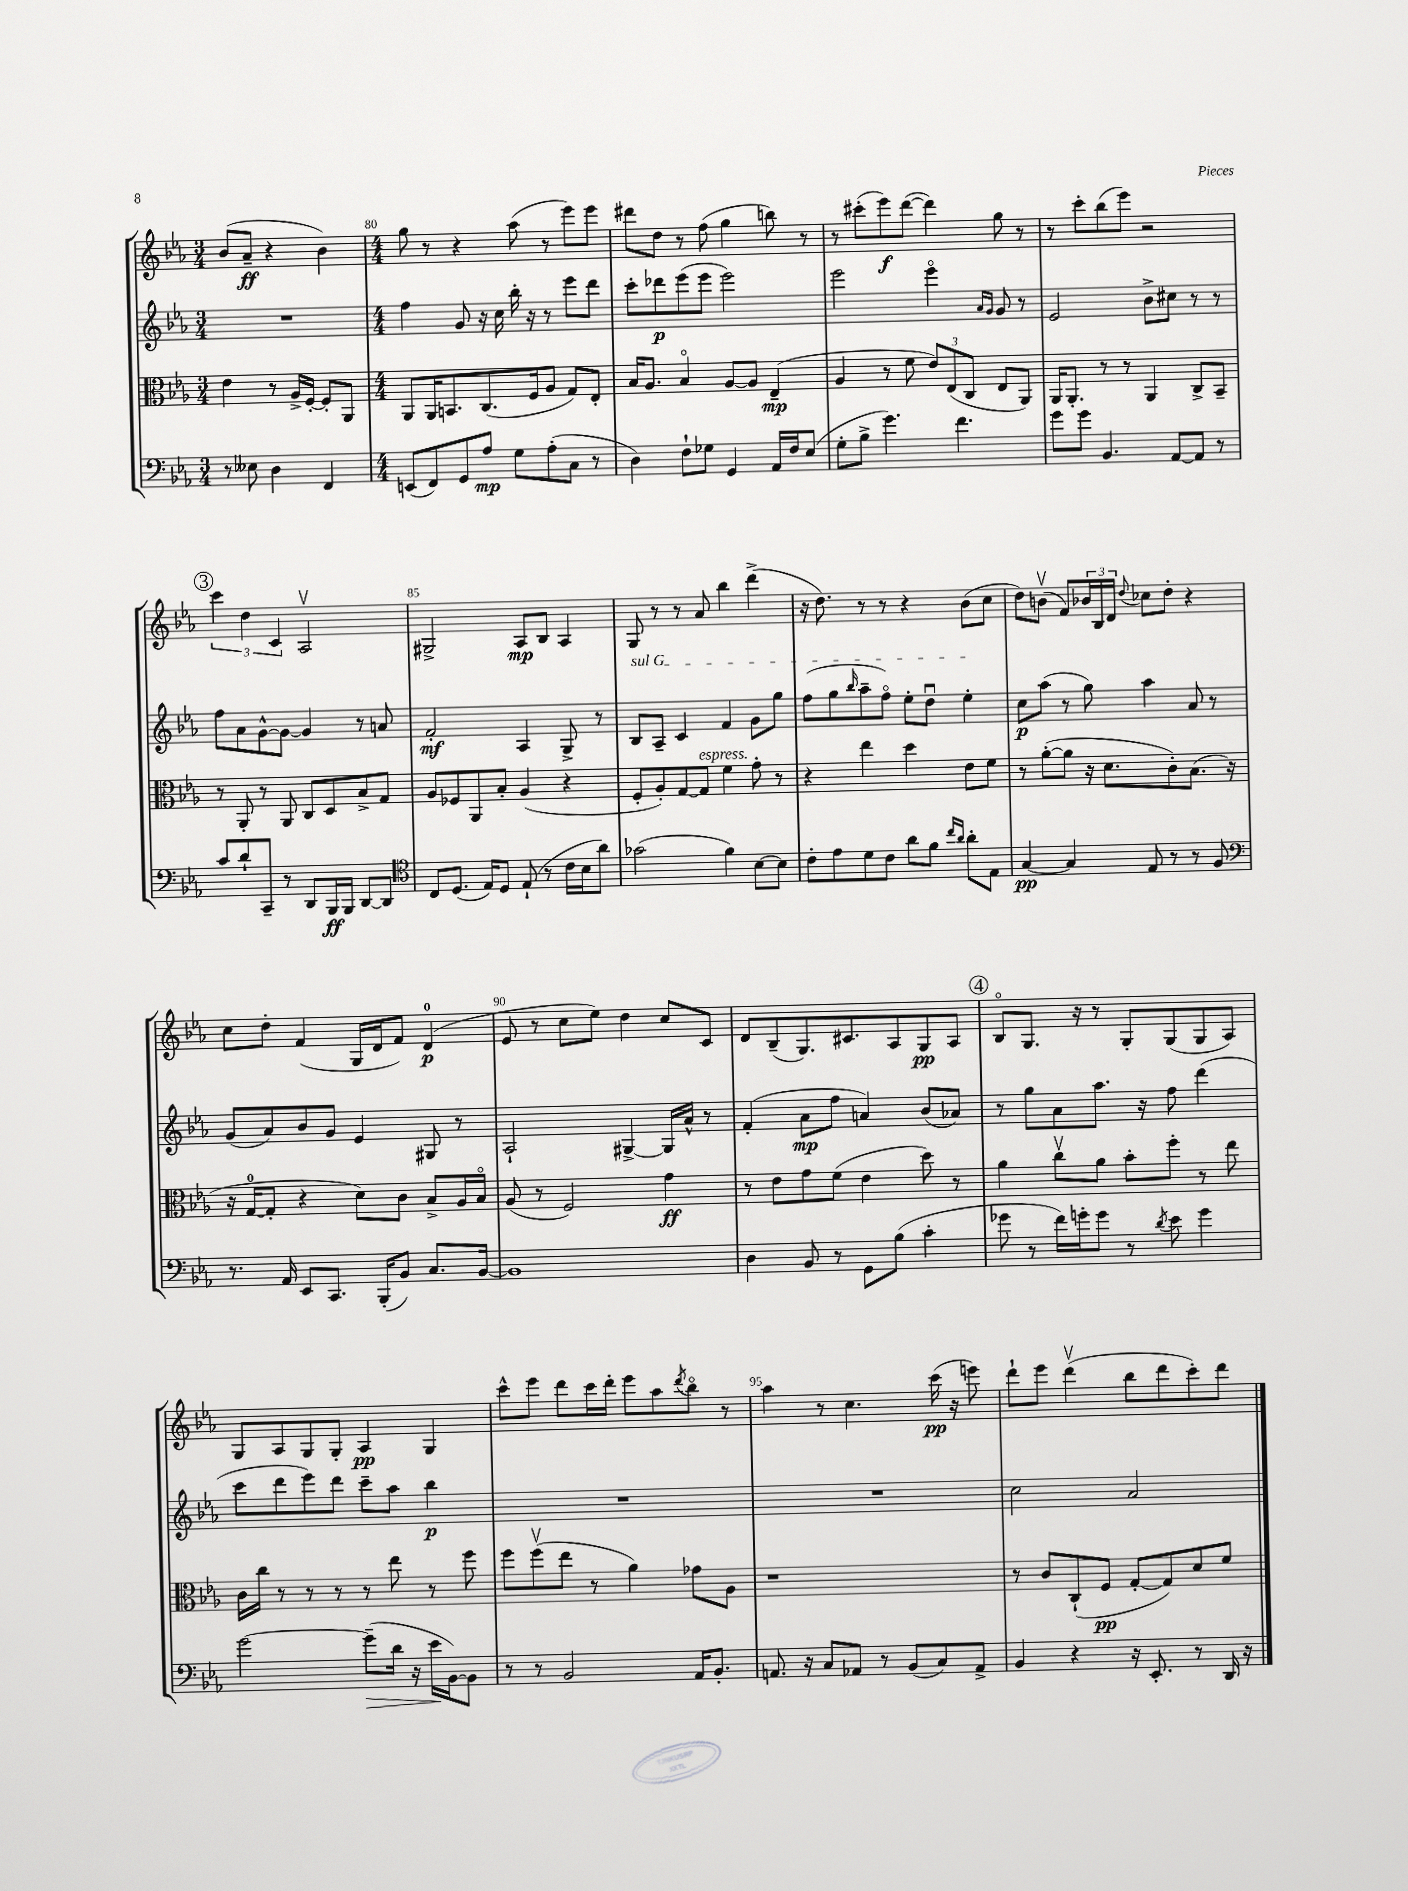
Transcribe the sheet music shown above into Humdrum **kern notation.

**kern	**dynam	**kern	**dynam	**kern	**dynam	**kern	**dynam
*part4	*part4	*part3	*part3	*part2	*part2	*part1	*part1
*staff4	*staff4	*staff3	*staff3	*staff2	*staff2	*staff1	*staff1
*clefF4	*	*clefC3	*	*clefG2	*	*clefG2	*
*k[b-e-a-]	*	*k[b-e-a-]	*	*k[b-e-a-]	*	*k[b-e-a-]	*
*M3/4	*	*M3/4	*	*M3/4	*	*M3/4	*
=79	=79	=79	=79	=79	=79	=79	=79
8r	.	4e-\	.	2.r	.	(8b-/L	.
8E--X\	.	.	.	.	.	8a-~/J	ff
4D\	.	8r	.	.	.	4r	.
.	.	16A-^/LL	.	.	.	.	.
.	.	[16F'/JJ	.	.	.	.	.
4FF/	.	8F'/L]	.	.	.	4b-\)	.
.	.	8AA-/J	.	.	.	.	.
=80	=80	=80	=80	=80	=80	=80	=80
*M4/4	*	*M4/4	*	*M4/4	*	*M4/4	*
(8EEn/L	.	8AA-/L	.	4ff\	.	8gg\	.
8FF/)	.	16AA-/K	.	.	.	8r	.
.	.	8.BBn/	.	.	.	.	.
8GG/	.	.	.	8g/	.	4r	.
8A-/J	mp	(8.C/	.	16r	.	.	.
.	.	.	.	16cc\	.	.	.
8G\L	.	.	.	16bb-'\	.	(8aa-\	.
.	.	16F/k	.	16r	.	.	.
(8A-'\	.	8A-/J	.	8r	.	8r	.
8C\J	.	8G/L)	.	8eee-\L	.	8eee-\L)	.
8r	.	8E-'/J	.	8ddd\J	.	8eee-\J	.
=81	=81	=81	=81	=81	=81	=81	=81
4D\)	.	16B-/KL	.	8ccc'\L	.	8ddd#X\L	.
.	.	8.A-/J	.	.	.	.	.
.	.	.	.	8ddd-X\	p	8dd\J	.
8F`\L	.	4B-/	.	(8eee-\	.	8r	.
8G-X\J	.	.	.	8eee-\J	.	(8ff\	.
4GG/	.	[8A-/L	.	2eee-\)	.	4gg\	.
.	.	8A-/J]	.	.	.	.	.
16AA-/LL	.	(4E-~/	mp	.	.	8bbn\)	.
16F/J	.	.	.	.	.	.	.
(8E-/J	.	.	.	.	.	8r	.
=82	=82	=82	=82	=82	=82	=82	=82
8G'\L	.	4A-/	.	2eee-\	.	8r	.
8B-^\J	.	.	.	.	.	(8ccc#X'\L	.
4.g\)	.	8r	.	.	.	8eee-\)	f
.	.	8f\	.	.	.	([8ddd\J	.
.	.	12e-/L)	.	4eee-\	.	4ddd\])	.
.	.	(12E-/	.	.	.	.	.
4.f\	.	.	.	.	.	.	.
.	.	12C/J	.	.	.	.	.
.	.	.	.	16qqa-/LL	.	.	.
.	.	.	.	16qqg/JJ	.	.	.
.	.	8E-/L	.	8g/	.	8gg\	.
.	.	8AA-/J)	.	8r	.	8r	.
=83	=83	=83	=83	=83	=83	=83	=83
8g\L	.	16AA-/KL	.	2e-/	.	8r	.
.	.	8.AA-'/J	.	.	.	.	.
8g\J	.	.	.	.	.	8ccc'\L	.
4.BB-/	.	8r	.	.	.	(8bb-\	.
.	.	8r	.	.	.	8eee-\J)	.
.	.	4AA-/	.	8b-^\L	.	2r	.
[8AA-/L	.	.	.	8cc#X\J	.	.	.
8AA-/J]	.	8C^/L	.	8r	.	.	.
8r	.	8BB-~/J	.	8r	.	.	.
!!LO:LB:g=z
!!LO:REH:place=s1:t=3
=84	=84	=84	=84	=84	=84	=84	=84
8c/L	.	8r	.	8ff\L	.	6ccc\	.
8d`/	.	8AA-'/	.	8a-\	.	.	.
.	.	.	.	.	.	6dd\	.
8CC~/J	.	8r	.	[8g^^\	.	.	.
.	.	.	.	.	.	6c/	.
8r	.	8AA-/	.	8g\J_	.	.	.
8DD/L	.	8C/L	.	4g/]	.	2A-v/	.
16BBB-/L	ff	8D/	.	.	.	.	.
16BBB-/JJ	.	.	.	.	.	.	.
[8DD/L	.	8B-^/	.	8r	.	.	.
8DD/J]	.	8G/J	.	8an/	.	.	.
=85	=85	=85	=85	=85	=85	=85	=85
*clefC4	*	*	*	*	*	*	*
8C/L	.	8A-/L	.	2f'/	mf	2G#X^/	.
(8.D/J	.	8F-X/	.	.	.	.	.
.	.	8AA-/	.	.	.	.	.
16E-/KL)	.	.	.	.	.	.	.
8D/J	.	8B-'/J	.	.	.	.	.
(8E-`/	.	(4A-/	.	4A-/	.	8A-/L	mp
8r	.	.	.	.	.	8B-/J	.
16c\LL	.	4r	.	8G^/	.	4A-/	.
16B-\J	.	.	.	.	.	.	.
8a-\J)	.	.	.	8r	.	.	.
=86	=86	=86	=86	=86	=86	=86	=86
!	!	!	!	!LO:TX:a:i:t=sul G	!	!	!
(2g-X\	.	8F'/L	.	8B-/L	.	8G/	.
.	.	8A-'/)	.	8A-~/J	.	8r	.
.	.	[8G/	.	4c/	.	8r	.
!	!	!LO:TX:a:i:t=espress.	!	!	!	!	!
.	.	8G/J]	.	.	.	8a-/	.
4f\)	.	4f\	.	4f/	.	4bb-\	.
[8B-\L	.	8g'\	.	8g\L	.	(4ddd^\	.
8B-\J]	.	8r	.	8gg\J	.	.	.
=87	=87	=87	=87	=87	=87	=87	=87
8c'\L	.	4r	.	(8ff\L	.	16r	.
.	.	.	.	.	.	8.dd\)	.
8e-\	.	.	.	8gg\	.	.	.
.	.	.	.	16qqbb-/	.	.	.
8d\	.	4ee-\	.	8aa-~\	.	8r	.
8c\J	.	.	.	8ff\J)	.	8r	.
8a-\L	.	4dd\	.	8ee-'\L	.	4r	.
8f\J	.	.	.	8ddu\J	.	.	.
16qqcc/LL	.	.	.	.	.	.	.
16qqa-/JJ	.	.	.	.	.	.	.
8a-'\L	.	8e-\L	.	4ee-'\	.	(8b-\L	.
8E-\J	.	8f\J	.	.	.	8cc\J	.
=88	=88	=88	=88	=88	=88	=88	=88
[4G/	pp	8r	.	8cc\L	p	8dd\L)	.
.	.	([8a-'\L	.	(8aa-\J	.	(8bnv\J	.
4G/]	.	8a-\J]	.	8r	.	8f/L)	.
.	.	16r	.	8gg\)	.	24b-X/L	.
.	.	.	.	.	.	24B-/	.
.	.	8.d\L	.	.	.	.	.
.	.	.	.	.	.	24d/JJ	.
.	.	.	.	.	.	8qqdd/	.
8E-/	.	.	.	4aa-\	.	8cc-X\L	.
8r	.	8c'\)	.	.	.	8dd'\J	.
8r	.	(8.B-\J	.	8a-/	.	4r	.
8F/	.	.	.	8r	.	.	.
.	.	16r	.	.	.	.	.
!!LO:LB:g=z
=89	=89	=89	=89	=89	=89	=89	=89
*clefF4	*	*	*	*	*	*	*
8.r	.	16r	.	(8g/L	.	8cc\L	.
.	.	[16G/KL	.	.	.	.	.
.	.	8G'/J]	.	8a-/)	.	8dd'\J	.
16AA-/	.	.	.	.	.	.	.
8EE-/L	.	4r	.	8b-/	.	(4f/	.
8.CC/J	.	.	.	8g/J	.	.	.
.	.	8d\L)	.	4e-/	.	16G/LL	.
(16BBB-'/KL	.	.	.	.	.	16d/J	.
8BB-/J)	.	8c\J	.	.	.	8f/J)	.
8.C/L	.	8B-^/L	.	8G#X/	.	(4d/	p
.	.	16A-/L	.	8r	.	.	.
[16BB-/Jk	.	16B-/JJ	.	.	.	.	.
=90	=90	=90	=90	=90	=90	=90	=90
1BB-]	.	(8A-/	.	2A-`/	.	8e-/	.
.	.	8r	.	.	.	8r	.
.	.	2F/)	.	.	.	8cc\L	.
.	.	.	.	.	.	8ee-\J)	.
.	.	.	.	[4G#X^/	.	4dd\	.
.	.	4g\	ff	16G#/LL]	.	8cc/L	.
.	.	.	.	16a-^^/JJ	.	.	.
.	.	.	.	8r	.	8c/J	.
=91	=91	=91	=91	=91	=91	=91	=91
4D\	.	8r	.	(4f'/	.	8d/L	.
.	.	8e-\L	.	.	.	(8B-~/	.
8BB-/	.	8g\	.	8a-\L	mp	8.G/)	.
8r	.	(8f\J	.	8ff\J	.	.	.
.	.	.	.	.	.	8.c#X/	.
8GG\L	.	4e-\	.	4an/)	.	.	.
(8B-\J	.	.	.	.	.	8A-/	.
4c'\	.	8dd\)	.	(8b-/L	.	8G/	pp
.	.	8r	.	8a-X/J)	.	8A-/J	.
!!LO:REH:place=s1:t=4
=92	=92	=92	=92	=92	=92	=92	=92
8g-X\	.	4a-\	.	8r	.	8B-/L	.
8r	.	.	.	8gg\L	.	8.G/J	.
16f\LL)	.	8ccv\L	.	8a-\	.	.	.
16gn'\J	.	.	.	.	.	16r	.
8g\J	.	8a-\J	.	8.aa-\J	.	8r	.
8r	.	8b-'\L	.	.	.	8G'/L	.
.	.	.	.	16r	.	.	.
8qd/	.	.	.	.	.	.	.
8e-\	.	8ff'\J	.	8ff\	.	(8G/	.
4g\	.	8r	.	(4ddd\	.	8G/	.
.	.	8ee-\	.	.	.	8A-/J)	.
!!LO:LB:g=z
=93	=93	=93	=93	=93	=93	=93	=93
[2g\	.	16c\LL	.	8ccc\L	.	8G/L	.
.	.	16cc\JJ	.	.	.	.	.
.	.	8r	.	8ddd\	.	8A-/	.
.	.	8r	.	8eee-\)	.	8G/	.
.	.	8r	.	8ddd\J	.	8G'/J	.
!	!LO:HP:b	!	!	!	!	!	!
(8g~\L]	>	8r	.	8ccc~\L	.	4A-/	pp
16d\Jk	.	8ee-\	.	8aa-\J	.	.	.
16r	.	.	.	.	.	.	.
16e-\LL	.	8r	.	4bb-\	p	4G/	.
[16BB-\J)	]	.	.	.	.	.	.
8BB-\J]	.	8ff\	.	.	.	.	.
=94	=94	=94	=94	=94	=94	=94	=94
8r	.	8ff\L	.	1r	.	8ccc^^\L	.
8r	.	(8ffv\	.	.	.	8eee-\J	.
2BB-/	.	8ee-\J	.	.	.	8ddd\L	.
.	.	8r	.	.	.	16ccc\L	.
.	.	.	.	.	.	16ddd'\JJ	.
.	.	4a-\)	.	.	.	8eee-\L	.
.	.	.	.	.	.	8aa-\	.
.	.	.	.	.	.	8qddd/	.
16AA-/KL	.	8g-X\L	.	.	.	8bb-\J	.
8.BB-'/J	.	.	.	.	.	.	.
.	.	8A-\J	.	.	.	8r	.
=95	=95	=95	=95	=95	=95	=95	=95
8.AAn/	.	1r	.	1r	.	4aa-\	.
16r	.	.	.	.	.	.	.
8C/L	.	.	.	.	.	8r	.
8AA-X/J	.	.	.	.	.	4.cc\	.
8r	.	.	.	.	.	.	.
(8BB-/L	.	.	.	.	.	.	.
8C/)	.	.	.	.	.	(16ccc\	pp
.	.	.	.	.	.	16r	.
8AA-^/J	.	.	.	.	.	8eeen\)	.
=96	=96	=96	=96	=96	=96	=96	=96
4BB-/	.	8r	.	2cc\	.	8ddd`\L	.
.	.	8c/L	.	.	.	8eee-\J	.
4r	.	(8C`/	.	.	.	(4dddv\	.
.	.	8F/J	pp	.	.	.	.
16r	.	[8G'/L	.	2a-/	.	8bb-\L	.
8.EE-'/	.	.	.	.	.	.	.
.	.	8G/])	.	.	.	8ddd\	.
8r	.	8d/	.	.	.	8ccc'\)	.
16DD/	.	8f/J	.	.	.	8ddd\J	.
16r	.	.	.	.	.	.	.
==	==	==	==	==	==	==	==
*-	*-	*-	*-	*-	*-	*-	*-
